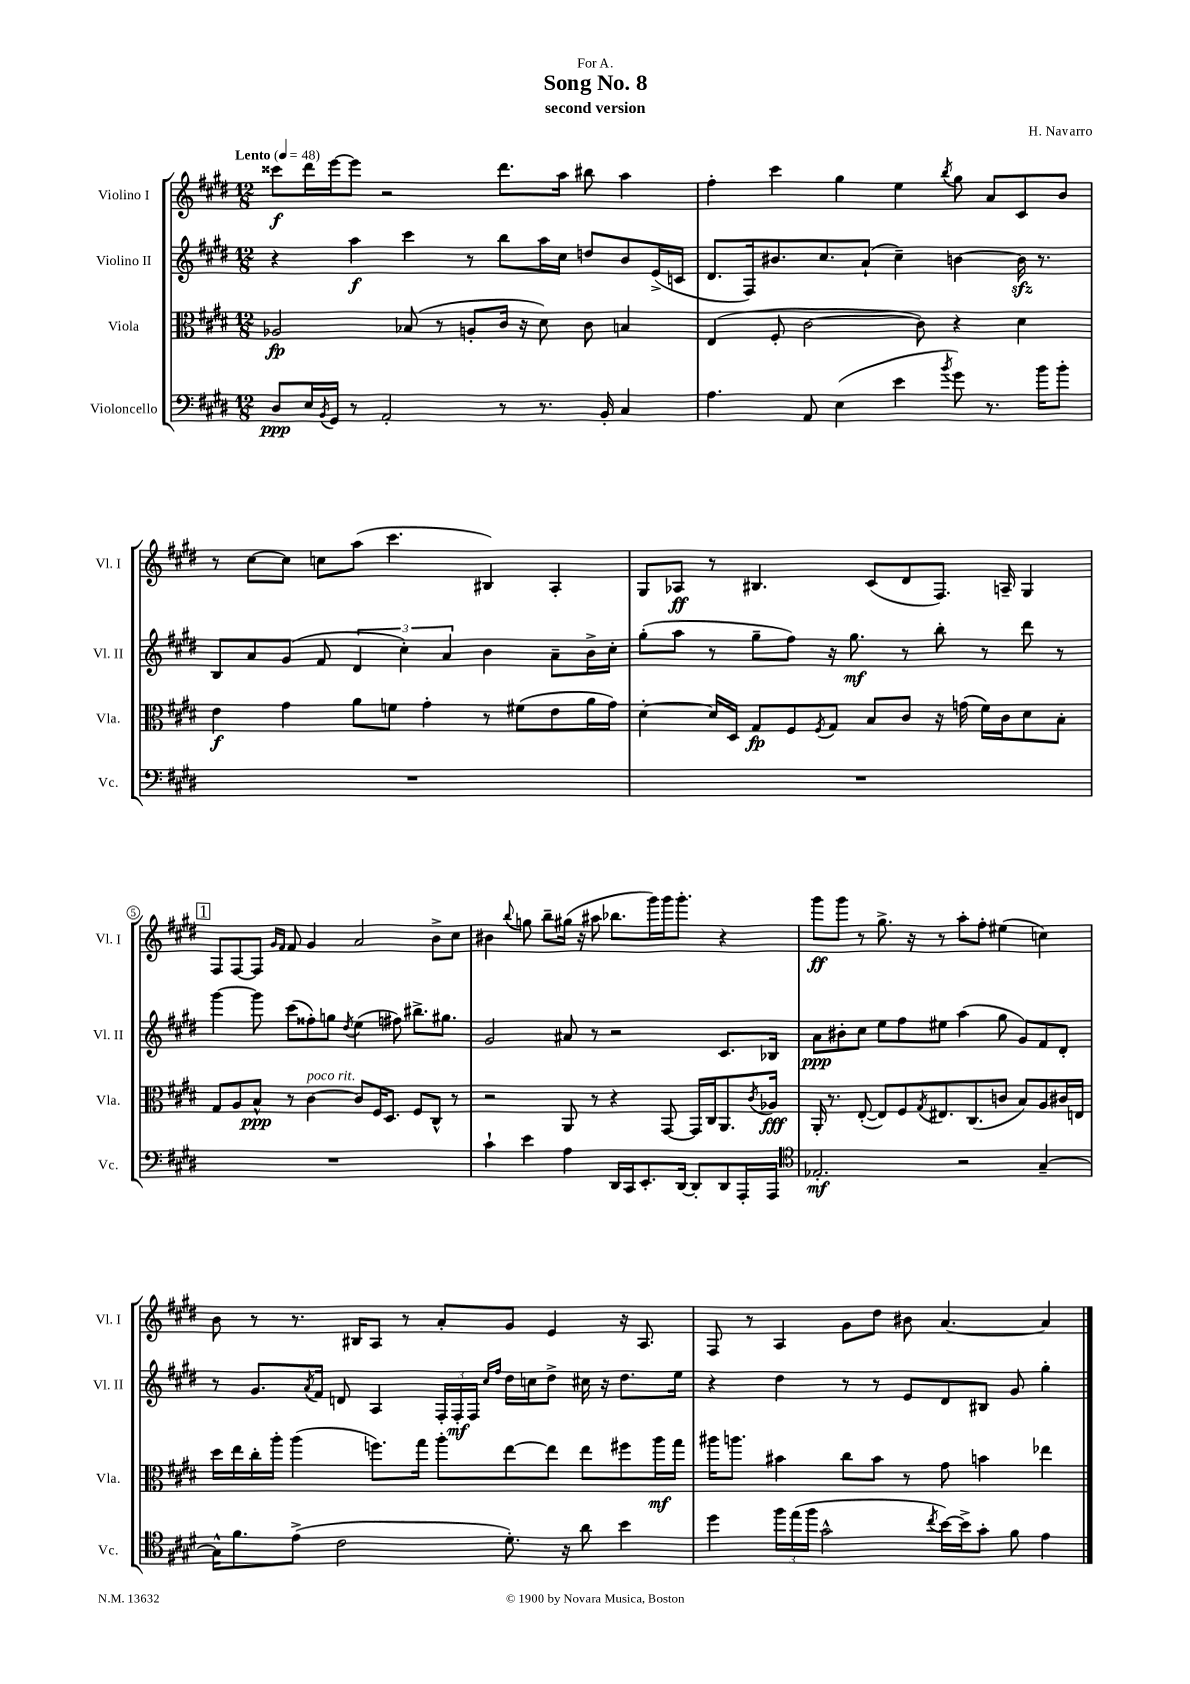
\header { title = "Song No. 8" composer = "H. Navarro" subtitle = "second version" dedication = "For A." }
<<
\new StaffGroup <<
\new Staff = "s0" \with { instrumentName = "Violino I" shortInstrumentName = "Vl. I" } {
    \clef treble \key e \major \numericTimeSignature \time 12/8 \tempo "Lento" 4 = 48
    cisis'''8\f dis'''16 e'''16~ e'''8 r2 dis'''8. a''16 bis''8 a''4 |
    fis''4-. cis'''4 gis''4 e''4 \acciaccatura { b''8 } gis''8 a'8 cis'8 b'8 |
    r8 cis''8~ cis''8 c''8 a''8( cis'''4. bis4) a4-. |
    gis8 aes8\ff r8 bis4. cis'8( dis'8 fis8.) a16-- gis4 |
    \mark \markup { \box "1" } fis8 fis8~ fis8 \grace { gis'16 fis'16 } fis'8 gis'4 a'2 b'8-> cis''8 |
    bis'4 \appoggiatura { b''8 } g''8 b''8-- gis''16( r16 ais''8 bes''8. gis'''16) gis'''16 gis'''8.-. r4 |
    gis'''8\ff gis'''8 r8 gis''8.-> r16 r8 a''8-. fis''8-. eis''4( c''4) |
    b'8 r8 r8. bis16 a8 r8 a'8-. gis'8 e'4 r16 a8. |
    fis8 r8 a4 gis'8 dis''8 bis'8 a'4.~ a'4 \bar "|." |
}
\new Staff = "s1" \with { instrumentName = "Violino II" shortInstrumentName = "Vl. II" } {
    \clef treble \key e \major \numericTimeSignature \time 12/8
    r4 a''4\f cis'''4 r8 b''8 a''16 cis''16 d''8 b'8 e'16->( c'16 |
    dis'8. fis16) bis'8. cis''8. a'8-!( cis''4--) b'4~ b'16\sfz r8. |
    b8 a'8 gis'8( fis'8 \tuplet 3/2 { dis'4 cis''4-.) a'4 } b'4 a'8-- b'16-> cis''16-. |
    gis''8-.( a''8 r8 gis''8-- fis''8) r16 gis''8.\mf r8 b''8-. r8 dis'''8 r8 |
    \mark \markup { \box "1" } gis'''4~ gis'''8 cis'''8( fisis''8-.) g''8 \acciaccatura { dis''8 } e''4( fis''8) bis''8.-> gis''8. |
    gis'2 ais'8 r8 r2 cis'8. bes16 |
    a'8\ppp bis'8-. cis''8 e''8 fis''8 eis''8 a''4( gis''8 gis'8) fis'8 dis'8-. |
    r8 gis'8. \acciaccatura { a'8 } fis'16 d'8 a4 \tuplet 3/2 { fis16-. fis16-.\mf fis16 } \grace { cis''16 fis''16 } dis''16 c''16 dis''8-> cis''16 r16 dis''8. e''16 |
    r4 dis''4 r8 r8 e'8 dis'8 bis8 gis'8 gis''4-. \bar "|." |
}
\new Staff = "s2" \with { instrumentName = "Viola" shortInstrumentName = "Vla." } {
    \clef alto \key e \major \numericTimeSignature \time 12/8
    aes2\fp bes8( r8 a8-. cis'16 r16 dis'8) cis'8 b4 |
    e4( fis8-. cis'2~ cis'8) r4 dis'4 |
    e'4\f gis'4 a'8 f'8 gis'4-. r8 fis'8( e'8 a'16 gis'16) |
    dis'4~-. dis'16 dis16 gis8\fp fis8 \acciaccatura { fis8 } gis8 b8 cis'8 r16 g'16( fis'16) cis'16 dis'8 b8-. |
    \mark \markup { \box "1" } gis8 a8 b8-^\ppp r8 cis'4~^\markup { \italic "poco rit." } cis'8 fis16 dis8. fis8 cis8-^ r8 |
    r2 a,8 r8 r4 gis,8~ gis,16 cis16 a,8. \acciaccatura { cis'8 } aes16\fff |
    a,16-. r8. e8~-.( e8) fis8 \acciaccatura { gis8 } eis8. cis8.( c'8 b8) a8 cis'16 e16 |
    dis''16 e''16 cis''16-. a''16-. a''4( f''8.) gis''16 a''8-. e''8~ e''8 e''8 fis''8 a''16\mf gis''16 |
    ais''16 a''8. bis'4 cis''8 bis'8 r8 gis'8 b'4 ees''4 \bar "|." |
}
\new Staff = "s3" \with { instrumentName = "Violoncello" shortInstrumentName = "Vc." } {
    \clef bass \key e \major \numericTimeSignature \time 12/8
    dis8\ppp e16 \acciaccatura { b,8 } gis,16 r8 a,2-. r8 r8. b,16-. cis4 |
    a4. a,8 e4( e'4 \acciaccatura { b'8 } gis'8) r8. b'16 b'8-. |
    R1. |
    R1. |
    \mark \markup { \box "1" } R1. |
    cis'4-! e'4 a4 dis,16 cis,16 e,8.-. dis,16~ dis,8-. dis,8 a,,16-. a,,16 |
    \clef tenor ees2.-.\mf r2 gis4~-- |
    gis16-^ fis'8. e'8->( cis'2 dis'8.-.) r16 a'8 b'4 |
    dis''4 \tuplet 3/2 { fis''16 e''16( fis''16 } gis'2-^ \acciaccatura { cis''8 } b'16~) b'16-> gis'8-. fis'8 e'4 \bar "|." |
}
>>
>>
\layout { \context { \Score \override BarNumber.break-visibility = ##(#f #t #t) barNumberVisibility = #(every-nth-bar-number-visible 5) \override BarNumber.stencil = #(make-stencil-circler 0.1 0.3 ly:text-interface::print) } }
